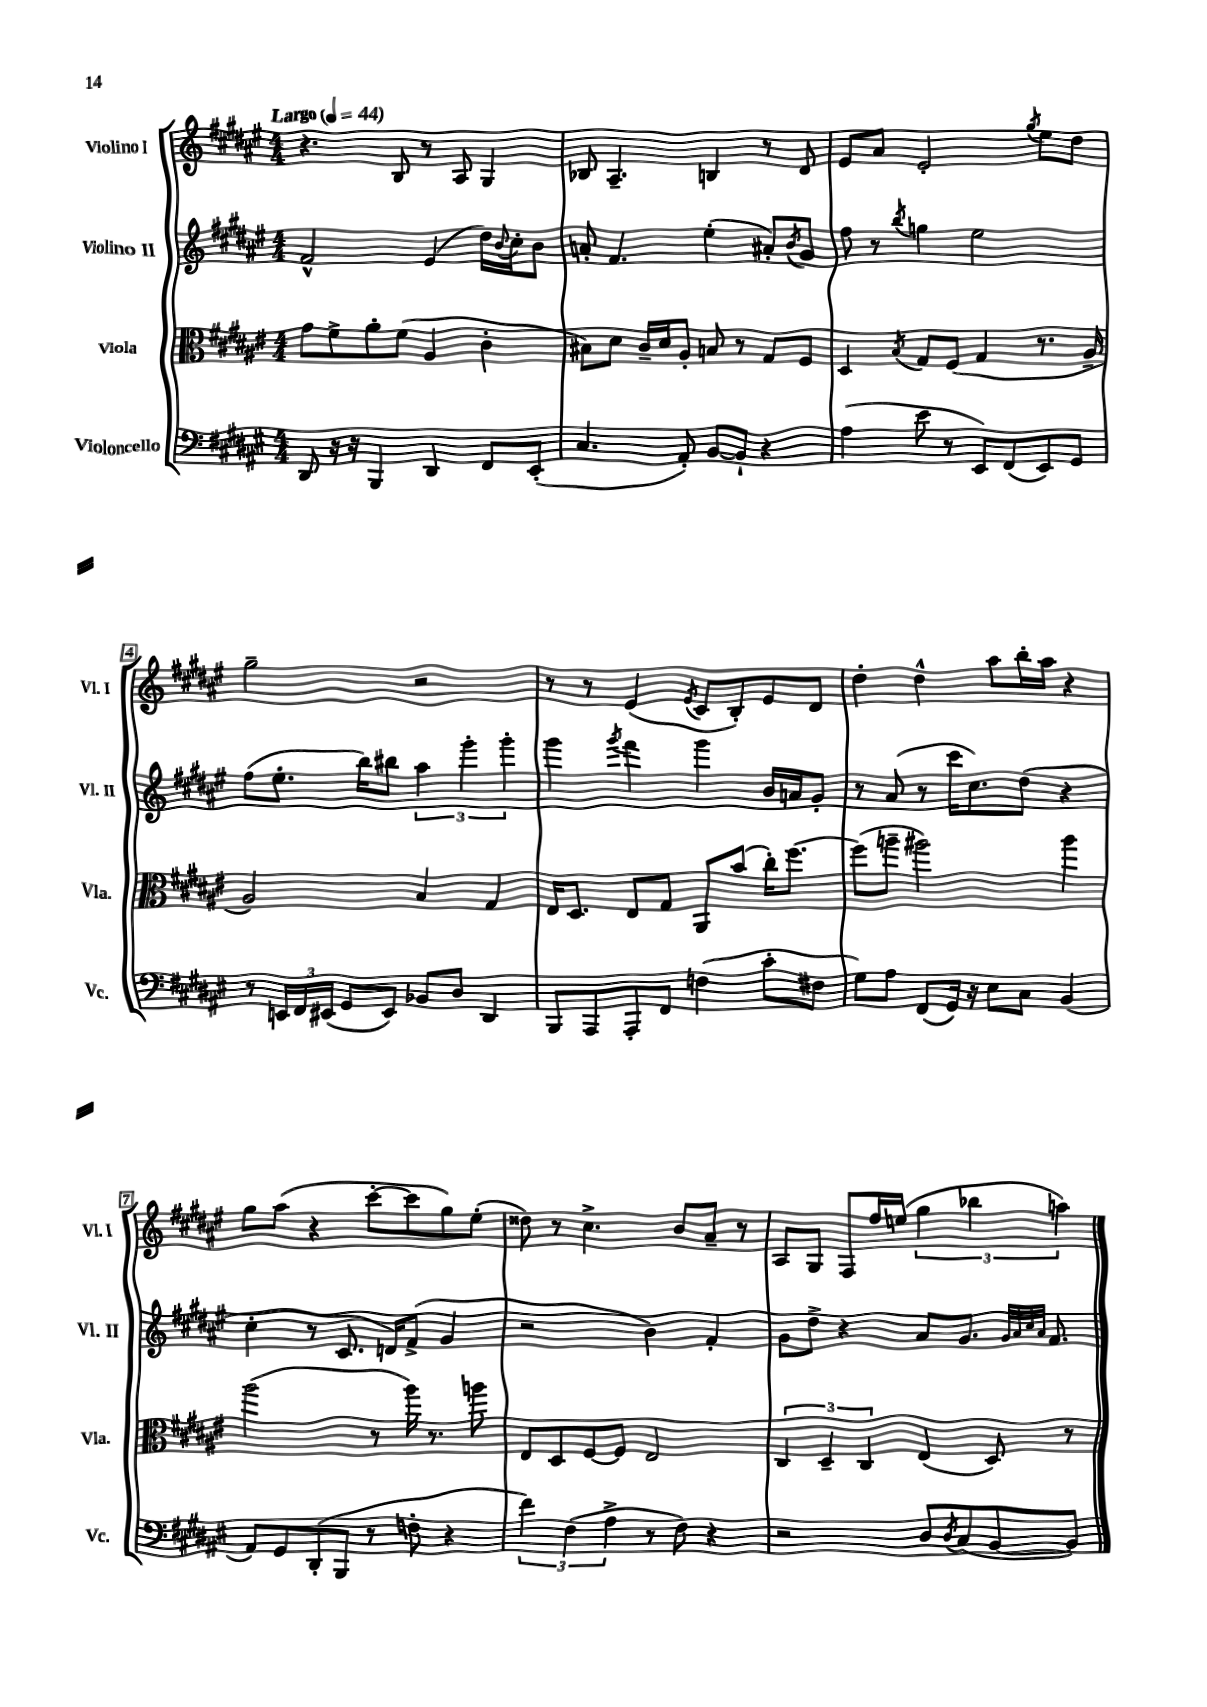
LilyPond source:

<<
\new StaffGroup <<
\new Staff = "s0" \with { instrumentName = "Violino I" shortInstrumentName = "Vl. I" } {
    \clef treble \key fis \major \numericTimeSignature \time 4/4 \tempo "Largo" 4 = 44
    r4. b8 r8 ais8 gis4 |
    bes8 ais4.-- b4 r8 dis'8 |
    eis'8 ais'8 eis'2-. \acciaccatura { gis''8 } eis''8 dis''8 |
    gis''2-- r2 |
    r8 r8 eis'4( \acciaccatura { eis'8 } cis'8 b8-.) eis'8 dis'8 |
    dis''4-. dis''4-^ ais''8 b''16-. ais''16 r4 |
    gis''8 ais''8( r4 cis'''8~-. cis'''8 gis''8) eis''8-.( |
    disis''8) r8 cis''4.-> b'8 ais'8-- r8 |
    ais8 gis8 fis8 fis''16 e''16( \tuplet 3/2 { gis''4 bes''4 a''4) } \bar "|." |
}
\new Staff = "s1" \with { instrumentName = "Violino II" shortInstrumentName = "Vl. II" } {
    \clef treble \key fis \major \numericTimeSignature \time 4/4
    fis'2-^ eis'4( dis''16) \appoggiatura { b'8 } cis''16-. b'8 |
    a'8-. fis'4. eis''4-.( ais'8-.) \acciaccatura { b'8 } gis'8 |
    fis''8 r8 \acciaccatura { b''8 } g''4 eis''2 |
    fis''8( eis''8.-. b''16) bis''8 \tuplet 3/2 { ais''4 gis'''4-. gis'''4-. } |
    gis'''4 \acciaccatura { gis'''8 } fis'''4 gis'''4 b'16 a'16 gis'8-. |
    r8 ais'8( r8 cis'''16 cis''8.) dis''8( r4 |
    cis''4-. r8 cis'8. d'16) fis'8->( gis'4 |
    r2 b'4) fis'4-. |
    gis'8 dis''8-> r4 ais'8 gis'8. \grace { gis'32 ais'32 cis''32 ais'32 } fis'8. \bar "|." |
}
\new Staff = "s2" \with { instrumentName = "Viola" shortInstrumentName = "Vla." } {
    \clef alto \key fis \major \numericTimeSignature \time 4/4
    gis'8 fis'8-> ais'8-. fis'8( ais4 cis'4-. |
    bis8) dis'8 cis'16-- dis'16 ais8-. b8 r8 gis8 fis8 |
    dis4 \acciaccatura { b8 } gis8 fis8( gis4 r8. ais16-- |
    ais2) b4 gis4 |
    eis16 dis8. eis8 gis8 ais,8 b'8( cis''16-.) fis''8.~ |
    fis''8( a''8-- ais''2) ais''4 |
    ais''2( r8 ais''16) r8. a''8 |
    eis8 dis8 fis8~ fis8 eis2 |
    \tuplet 3/2 { cis4 dis4-- cis4 } eis4( dis8) r8 \bar "|." |
}
\new Staff = "s3" \with { instrumentName = "Violoncello" shortInstrumentName = "Vc." } {
    \clef bass \key fis \major \numericTimeSignature \time 4/4
    dis,8 r16 r16 b,,4 dis,4 fis,8 eis,8-.( |
    cis4. ais,8-.) b,8~ b,8-! r4 |
    ais4( eis'8 r8 eis,8) fis,8( eis,8) gis,8 |
    r8 \tuplet 3/2 { e,16 fis,16 eis,16( } gis,8 eis,8) bes,8 dis8 dis,4 |
    b,,8 ais,,8 ais,,8-. fis,8 f4( cis'8-. fis8 |
    gis8) ais8 fis,8( gis,16) r16 eis8 cis8 b,4( |
    ais,8) gis,8 dis,8-.( b,,8 r8 f8-. r4 |
    \tuplet 3/2 { fis'4) fis4( ais4-> } r8 fis8) r4 |
    r2 dis8 \acciaccatura { dis8 } cis8( b,8~ b,8) \bar "|." |
}
>>
>>
\layout { \context { \Score \override BarNumber.stencil = #(make-stencil-boxer 0.1 0.3 ly:text-interface::print) } }
